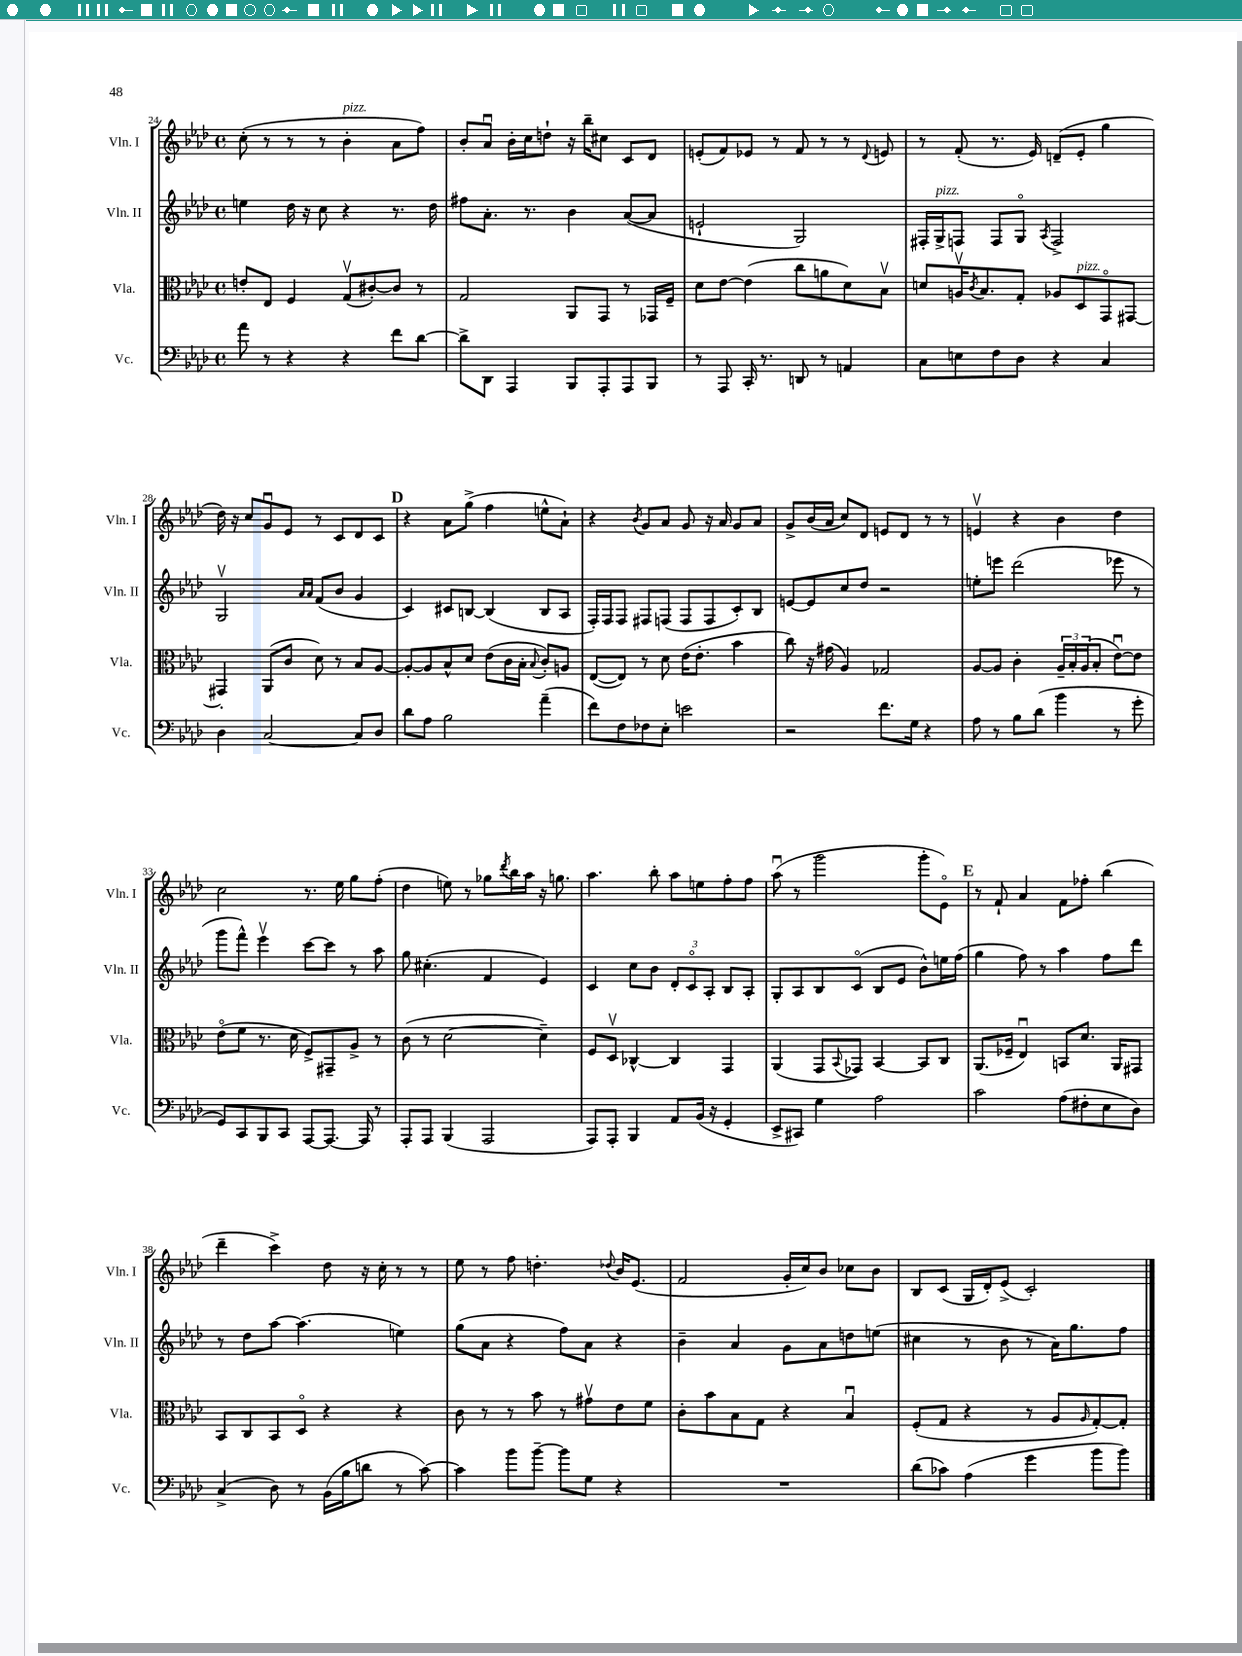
<<
\new StaffGroup <<
\new Staff = "s0" \with { instrumentName = "Vln. I" shortInstrumentName = "Vln. I" } {
    \clef treble \key aes \major \defaultTimeSignature \time 4/4
    c''8-.( r8 r8 r8 bes'4-.^\markup { \italic "pizz." } aes'8 f''8) |
    bes'8-. aes'8\downbow bes'16-. c''16 d''8-! r16 bes''16-- cis''8 c'8 des'8 |
    e'8-.( f'8) ees'8 r8 f'8 r8 r8 \appoggiatura { des'8 } e'8 |
    r8 f'8-.( r8. ees'16) d'8--( ees'8-. g''4 |
    des''16) r16 c''8 g'8\downbow ees'8 r8 c'8 des'8 c'8 |
    \mark \markup { \bold "D" } r4 aes'8 g''8->( f''4 e''8-^ aes'8-!) |
    r4 \acciaccatura { bes'8 } g'8 aes'8 g'8 r16 aes'16 g'8 aes'8 |
    g'8-> bes'16( aes'16 c''8) des'8 e'8 des'8 r8 r8 |
    e'4\upbow r4 bes'4 des''4 |
    c''2 r8. ees''16 g''8 f''8-.( |
    des''4 e''8) r8 ges''8 \acciaccatura { des'''8 } bes''16 aes''16 r16 g''8. |
    aes''4. bes''8-. aes''8 e''8 f''8-. f''8 |
    aes''8\downbow( r8 g'''2 g'''8-. ees'8\flageolet) |
    \mark \markup { \bold "E" } r8 f'8-! aes'4 f'8 fes''8-. bes''4( |
    des'''4-- c'''4->) des''8 r16 c''16-. r8 r8 |
    ees''8 r8 f''8 d''4.-. \appoggiatura { des''8 } bes'16 ees'8.( |
    f'2 g'16-. c''16) bes'8 ces''8 bes'8 |
    bes8 c'8( g16 des'16-.) ees'8->( c'2-.) \bar "|." |
}
\new Staff = "s1" \with { instrumentName = "Vln. II" shortInstrumentName = "Vln. II" } {
    \clef treble \key aes \major \defaultTimeSignature \time 4/4
    e''4 des''16 r16 c''8 r4 r8. des''16 |
    fis''8 aes'8.-. r8. bes'4 aes'8~( aes'8 |
    e'2-! g2) |
    fis16-. g16->^\markup { \italic "pizz." } f8 f8 g8\flageolet \acciaccatura { aes8 } f2-> |
    g2\upbow \grace { aes'16 aes'16 } f'8( bes'8 g'4 |
    \mark \markup { \bold "D" } c'4) cis'8 b8~ b4( b8 aes8 |
    f16-.) f16 f8 fis8 f8( f8 f8 c'8-.) bes8 |
    e'8~ e'8 c''8 des''8 r2 |
    e''8-. e'''8 des'''2( ees'''8 r8 |
    g'''8 f'''8-^) ees'''4\upbow c'''8~ c'''8 r8 aes''8 |
    g''8 cis''4.-.( f'4 ees'4) |
    c'4 c''8 bes'8 \tuplet 3/2 { des'8-. c'8\flageolet aes8-. } bes8 aes8-. |
    g8-. aes8 bes8 c'8\flageolet( bes8 ees'8 bes'8-^) e''16 f''16( |
    \mark \markup { \bold "E" } g''4 f''8) r8 aes''4 f''8 des'''8 |
    r8 des''8 aes''8~ aes''4.( e''4) |
    g''8( aes'8 r4 f''8) aes'8 r4 |
    bes'4-- aes'4 g'8 aes'8 d''8 e''8( |
    cis''4 r8 bes'8 r8 aes'16) g''8. f''8 \bar "|." |
}
\new Staff = "s2" \with { instrumentName = "Vla." shortInstrumentName = "Vla." } {
    \clef alto \key aes \major \defaultTimeSignature \time 4/4
    e'8-. ees8 f4 g8\upbow( cis'8~-.) cis'8 r8 |
    g2 aes,8 g,8 r8 ges,16 f16-- |
    des'8 ees'8~ ees'4( c''8 a'8 des'8) bes8\upbow |
    d'8 a16\upbow \acciaccatura { c'8 } bes8. g8-. aes8 des8^\markup { \italic "pizz." } g,8\flageolet gis,8~ |
    gis,4-. aes,8( c'8 des'8) r8 bes8 aes8~ |
    \mark \markup { \bold "D" } aes8~-. aes8 bes8-^ des'8 ees'8( c'16 bes16-. \appoggiatura { bes8 } c'8-.) a8 |
    ees8~( ees8) r8 des'8 ees'16( ees'8.-. bes'4 |
    c''8) r16 gis'16( aes4) ges2 |
    aes8~ aes8 c'4-. \tuplet 3/2 { aes16-- bes16-. aes16( } bes8-. ees'8~\downbow) ees'8 |
    ees'8\flageolet( f'8 r8. des'16 f8->) gis,8-- aes8-> r8 |
    c'8( r8 des'2~ des'4--) |
    f8 des8\upbow ces4~-^ ces4 g,4 |
    aes,4( g,8 \appoggiatura { bes,8 } ges,8) bes,4~ bes,8 c8 |
    \mark \markup { \bold "E" } aes,8.( fes16-- ees4\downbow) b,8 des'8. aes,16 gis,8 |
    bes,8 c8 bes,8 des8\flageolet r4 r4 |
    c'8 r8 r8 bes'8 r8 gis'8\upbow ees'8 f'8 |
    c'8-. bes'8 bes8 g8 r4 bes4\downbow |
    f8-.( g8 r4 r8 aes8 \grace { aes16 } g8~-.) g8-. \bar "|." |
}
\new Staff = "s3" \with { instrumentName = "Vc." shortInstrumentName = "Vc." } {
    \clef bass \key aes \major \defaultTimeSignature \time 4/4
    aes'8 r8 r4 r4 f'8 des'8~ |
    des'8-> des,8 aes,,4 bes,,8 aes,,8-. aes,,8 bes,,8 |
    r8 aes,,8 c,16-. r8. d,8 r8 a,4 |
    c8 e8 f8 des8 r4 c4 |
    des4 c2~ c8 des8 |
    \mark \markup { \bold "D" } des'8 aes8 bes2 aes'4--( |
    f'8) f8 fes8 ees8-. e'2 |
    r2 f'8. g16 r4 |
    aes8 r8 bes8 des'8( bes'4 r8 g'8-. |
    g,8) c,8 bes,,8 c,8 aes,,8~ aes,,8.~ aes,,16 r8 |
    aes,,8-. aes,,8 bes,,4( aes,,2 |
    aes,,8) aes,,8-. bes,,4 aes,8 bes,16( r16 g,4-. |
    ees,8-> cis,8) g4 aes2 |
    \mark \markup { \bold "E" } c'2 aes8( fis8-. ees8 des8) |
    c4->( des8) r8 bes,16( bes16 d'8 r8 c'8~) |
    c'4 bes'8 bes'8~-- bes'8 g8 r4 |
    R1 |
    des'8( ces'8) aes4( g'4 bes'8 bes'8) \bar "|." |
}
>>
>>
\layout { \context { \Score currentBarNumber = #24 } }
